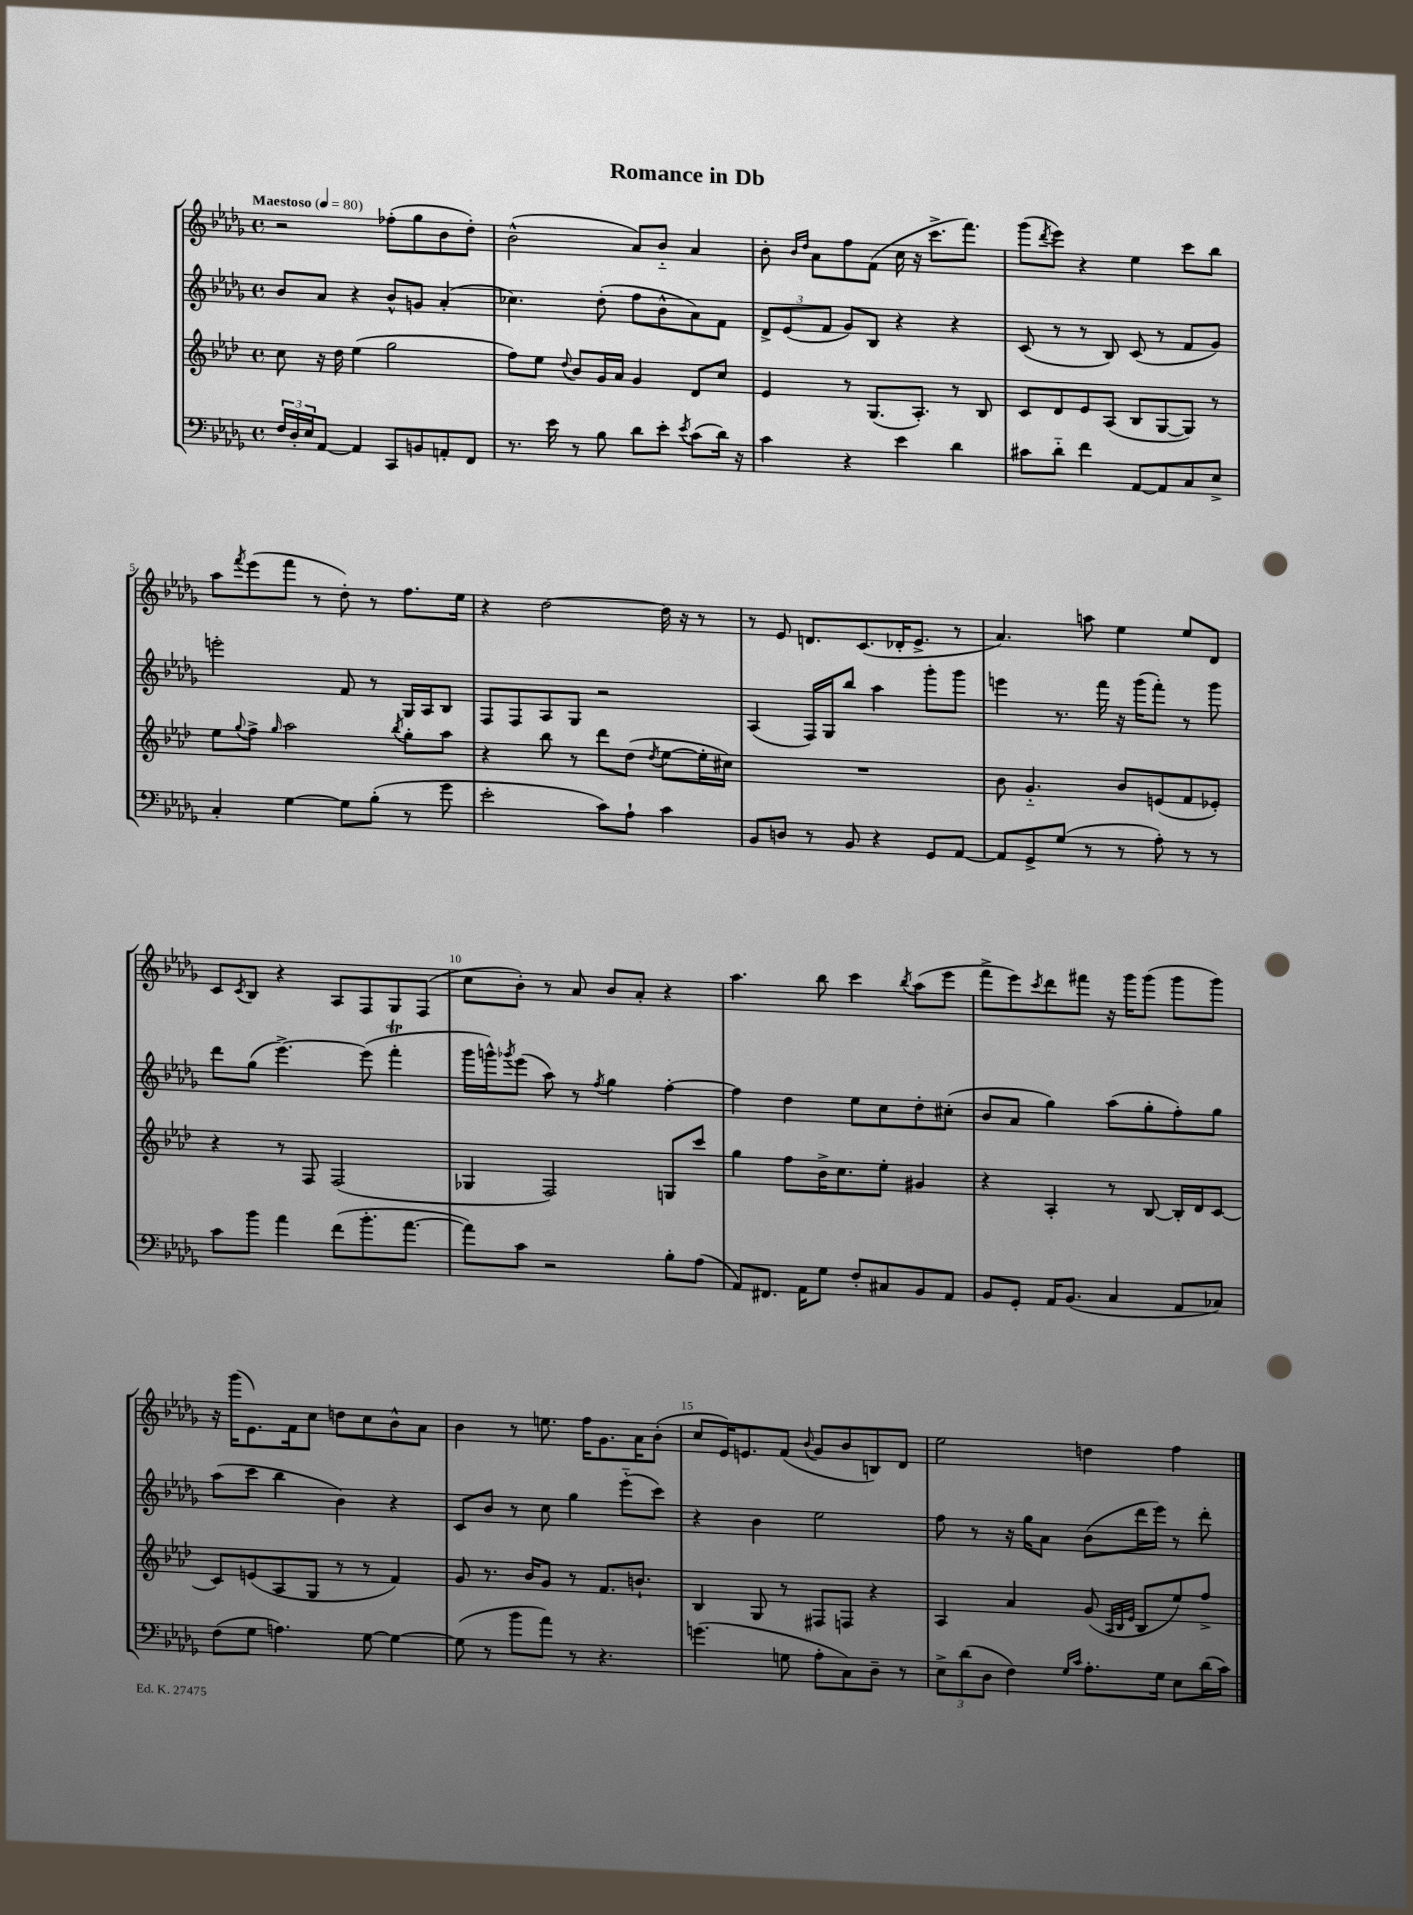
\header { title = "Romance in Db" }
<<
\new StaffGroup <<
\new Staff = "s0" {
    \clef treble \key des \major \defaultTimeSignature \time 4/4 \tempo "Maestoso" 4 = 80
    r2 fes''8-.( ges''8 bes'8 des''8-.) |
    bes'2-^( aes'8) bes'8-_ aes'4 |
    bes'8-. \grace { bes'16 des''16 } aes'8 f''8 f'8( c''16 r16 c'''8.-> f'''8.) |
    ges'''8( \acciaccatura { des'''8 } ees'''8) r4 ees''4 c'''8 bes''8 |
    aes''8 \acciaccatura { f'''8 } ees'''8( f'''8 r8 des''8-.) r8 f''8. ees''16 |
    r4 des''2~ des''16 r16 r8 |
    r8 ees'8 d'8. c'8.( des'16-. ees'8.-> r8 |
    aes'4.) a''8 ees''4 ees''8 des'8 |
    c'8 \acciaccatura { c'8 } bes8 r4 aes8 f8 ges8 f8( |
    c''8 bes'8-.) r8 aes'8 bes'8 aes'8-. r4 |
    aes''4. bes''8 c'''4 \acciaccatura { bes''8 } aes''8( ees'''8 |
    f'''8-> ees'''8) \acciaccatura { c'''8 } des'''8 fis'''8 r16 ges'''16 ges'''8( ges'''8 ges'''8) |
    r16 ges'''16( ees'8.) f'16 c''8 d''8 c''8 bes'8-^ aes'8 |
    bes'4 r8 e''8. f''16 ges'8. aes'16 bes'8-.( |
    c''8 ees'16) e'8. f'8( \appoggiatura { bes'8 } ges'8 bes'8 b8) des'8 |
    ees''2 d''4 f''4 \bar "|." |
}
\new Staff = "s1" {
    \clef treble \key des \major \defaultTimeSignature \time 4/4
    bes'8 aes'8 r4 bes'8-^ g'8 aes'4-.( |
    ces''4.) des''8-.( f''8 bes'8-^ aes'8) f'8 |
    \tuplet 3/2 { des'8-> ees'8( f'8 } ges'8) bes8 r4 r4 |
    c'8( r8 r8 bes8) c'8( r8 f'8 ges'8) |
    e'''2-. f'8 r8 ges16 aes16 bes8 |
    f8 f8 aes8 ges8 r2 |
    aes4( f16) ges16 bes''8 aes''4 ges'''8-. ges'''8 |
    e'''4 r8. f'''16 r16 ges'''16( f'''8-.) r8 ges'''8 |
    des'''8 ges''8( ees'''4.~->) ees'''8( f'''4-.\trill |
    ges'''16 g'''16-^) \acciaccatura { ges'''8 } ees'''8( aes''8) r8 \acciaccatura { f''8 } ges''4 f''4~-. |
    f''4 des''4 ees''8 c''8 des''8-. cis''8-.( |
    bes'8 aes'8 ges''4) aes''8( ges''8-. f''8-.) ges''8 |
    aes''8( c'''8 bes''4 bes'4) r4 |
    c'8 bes'8 r8 c''8 ges''4 ees'''8-_( c'''8) |
    r4 bes'4 ees''2 |
    f''8 r8 r16 ges''16 aes'8 bes'8( des'''16 ees'''16) r8 des'''8-. \bar "|." |
}
\new Staff = "s2" {
    \clef treble \key aes \major \defaultTimeSignature \time 4/4
    c''8 r16 des''16 ees''4( g''2 |
    f''8) ees''8 \appoggiatura { des''8 } bes'8 g'16 aes'16 g'4 des'8 c''8 |
    ees'4 r8 g8.( aes8.-.) r8 bes8 |
    c'8 des'8 ees'8 aes8( bes8 g8~ g8) r8 |
    ees''8 \appoggiatura { g''8 } f''8-> \grace { g''16 } aes''2 \acciaccatura { bes''8 } g''8-. aes''8 |
    r4 bes''8 r8 des'''8 des''8( \acciaccatura { des''8 } ees''8~ ees''16-. cis''16) |
    R1 |
    bes'8 g'4.-_ bes'8 e'8( f'8 ees'8-.) |
    r4 r8 f8 f2( |
    ges4 f2) g8 c'''8 |
    g''4 f''8 bes'16-> c''8. ees''8-. gis'4 |
    r4 aes4-. r8 bes8~ bes16-. des'16 c'8~ |
    c'8 e'8( aes8 g8 r8 r8 f'4) |
    g'8 r8. bes'16 g'8 r8 f'8. b'8.-! |
    bes4 g8 r8 fis8 f8 r4 |
    aes4 aes'4 g'8( \grace { aes32 bes32 ees'32 } bes8 ees''8) f''8-> \bar "|." |
}
\new Staff = "s3" {
    \clef bass \key des \major \defaultTimeSignature \time 4/4
    \tuplet 3/2 { f16 des16-. ees16 } aes,8~ aes,4 c,8 b,8 a,8-. f,8 |
    r8. ees'16 r8 bes8 des'8 ees'8-. \acciaccatura { ees'8 } c'8( des'16) r16 |
    c'4 r4 ees'4 des'4 |
    cis'8 des'8-_ f'4 aes,8~ aes,8 c8 ees8-> |
    c4-. ges4~ ges8 bes8-.( r8 ges'8 |
    ees'2-. c'8) aes8-! c'4 |
    bes,8 d8 r8 bes,8 r4 ges,8 aes,8~ |
    aes,8 ges,8-> ges8( r8 r8 aes8-.) r8 r8 |
    c'8 bes'8 aes'4 f'8( bes'8.-. aes'8.~ |
    aes'8) c'8 r2 bes8-. aes8( |
    aes,8) fis,8. aes,16 ges8 f8-. cis8 bes,8 aes,8 |
    bes,8 ges,8-. aes,16 bes,8.( c4 aes,8 ces8) |
    f8( ges8 a4.) ges8~ ges4~ |
    ges8( r8 bes'8 aes'8) r8 r4. |
    g'4.( g8 aes8-. c8) des8-- r8 |
    \tuplet 3/2 { ees8-> des'8( des8 } f4) \grace { ges16 c'16 } aes8.-. ges16 ees8 des'16( c'16) \bar "|." |
}
>>
>>
\layout { \context { \Score \override BarNumber.break-visibility = ##(#f #t #t) barNumberVisibility = #(every-nth-bar-number-visible 5) } }
